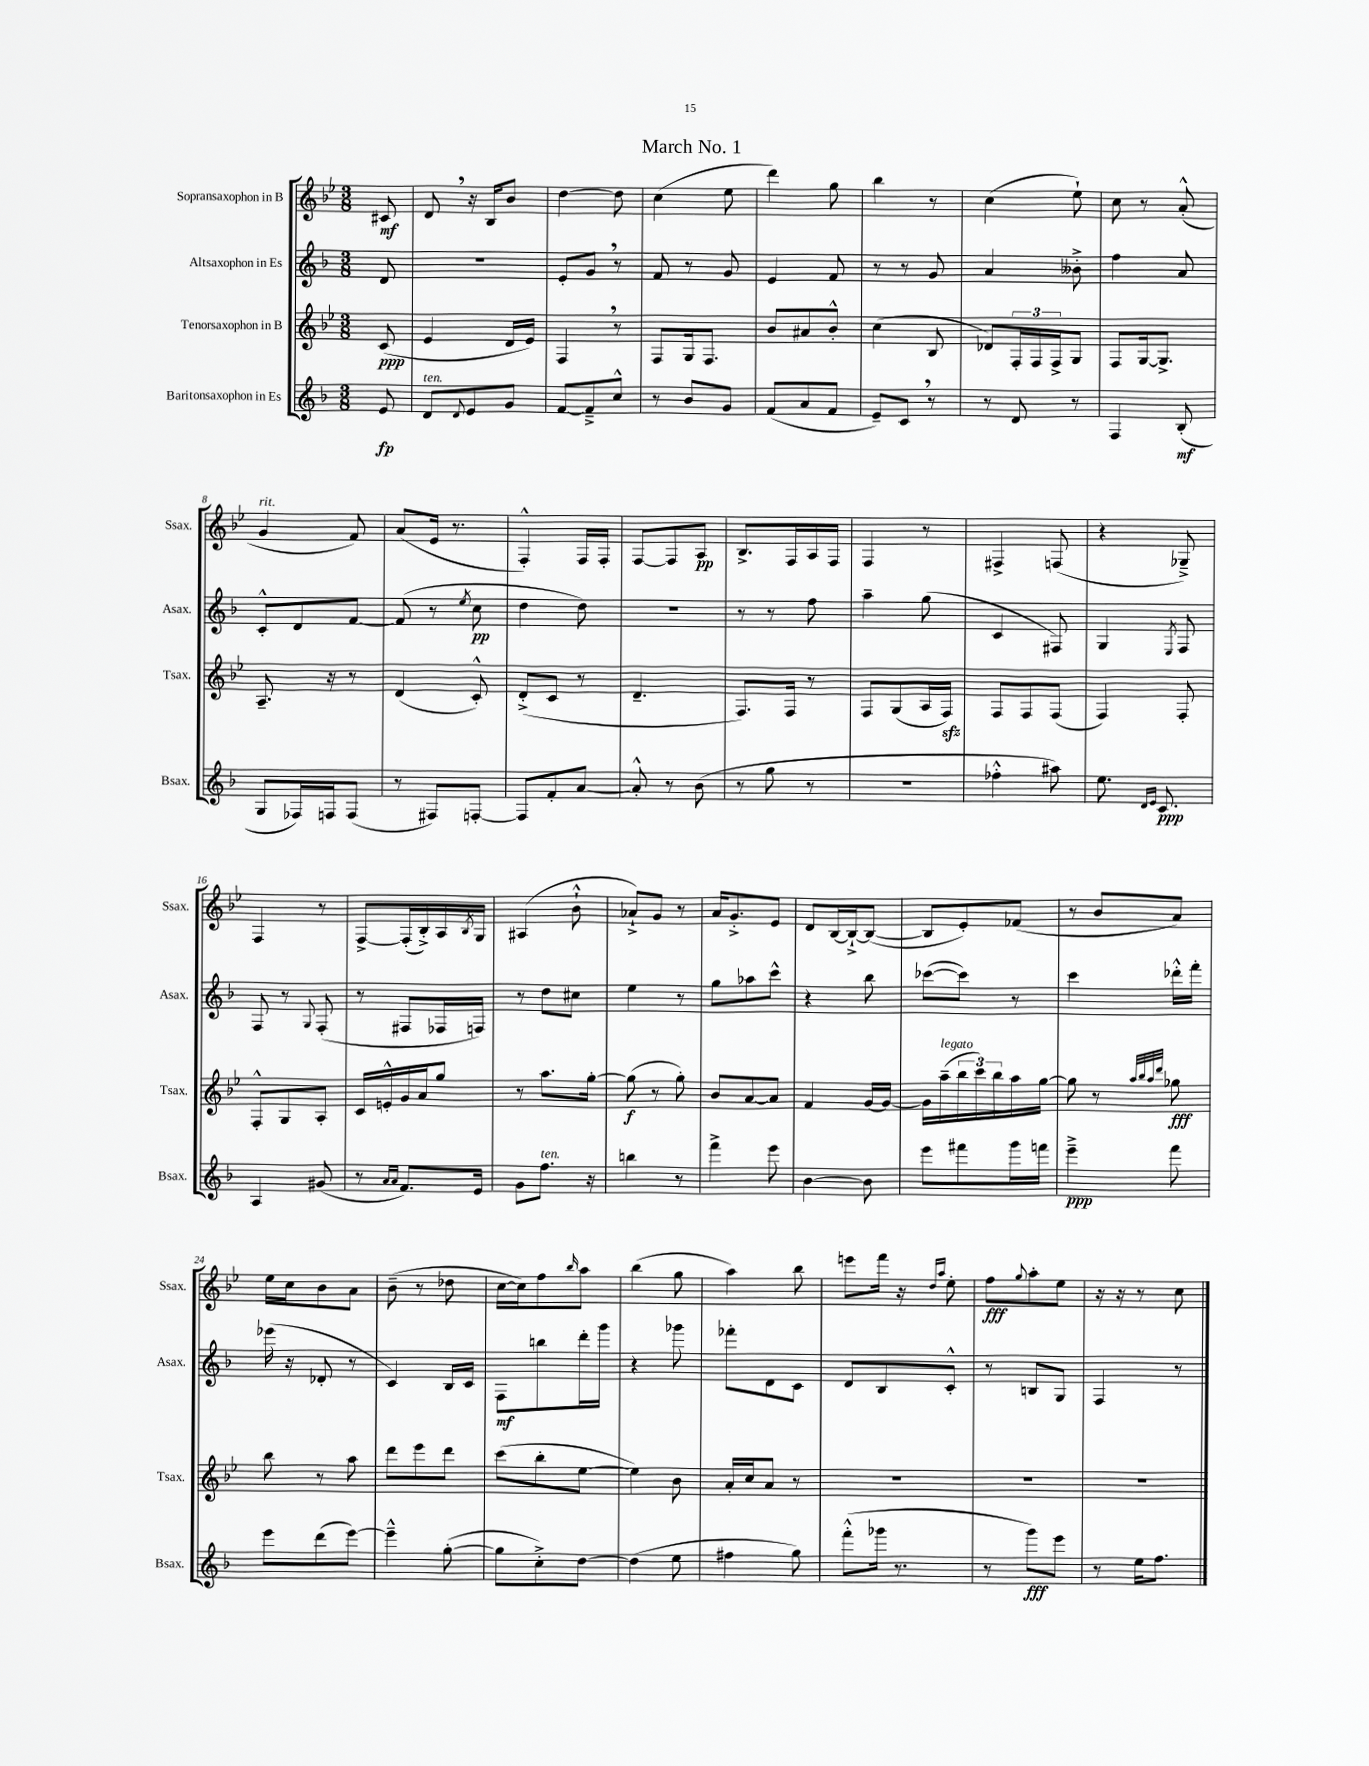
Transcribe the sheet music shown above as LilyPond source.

\header { title = "March No. 1" }
<<
\new StaffGroup <<
\new Staff = "s0" \with { instrumentName = "Sopransaxophon in B" shortInstrumentName = "Ssax." } {
    \clef treble \key bes \major \numericTimeSignature \time 3/8 \partial 8
    cis'8\mf |
    d'8 \breathe r16 bes16 bes'8 |
    d''4~ d''8 |
    c''4( ees''8 |
    d'''4) g''8 |
    bes''4 r8 |
    c''4( ees''8-!) |
    c''8 r8 a'8-.-^( |
    g'4^\markup { \italic "rit." } f'8) |
    a'8( ees'16 r8. |
    f4-.-^) f16 f16-. |
    f8~ f8 a8\pp |
    bes8.-> f16 a16 f16 |
    f4 r8 |
    fis4-> f8( |
    r4 ges8--->) |
    f4 r8 |
    f8~-> f16-.( bes16-.->) a16 \acciaccatura { bes8 } g16 |
    ais4( bes'8-!-^ |
    aes'8-!->) g'8 r8 |
    a'16 g'8.-.-> ees'8 |
    d'8 bes16~ bes16~-!-> bes8~( |
    bes8 ees'8-.) fes'8( |
    r8 bes'8 a'8) |
    ees''16 c''16 bes'8 a'8 |
    bes'8--( r8 des''8 |
    c''16~ c''16) f''8 \grace { bes''16 } a''8 |
    bes''4( g''8 |
    a''4) bes''8 |
    e'''8 f'''16 r16 \grace { d''16 a''16 } ees''8-. |
    f''8\fff \appoggiatura { g''8 } a''8-. ees''8 |
    r16 r16 r8 c''8 \bar "|." |
}
\new Staff = "s1" \with { instrumentName = "Altsaxophon in Es" shortInstrumentName = "Asax." } {
    \clef treble \key f \major \numericTimeSignature \time 3/8 \partial 8
    d'8 |
    R4. |
    e'8-. g'8 \breathe r8 |
    f'8 r8 g'8 |
    e'4 f'8 |
    r8 r8 g'8 |
    a'4 beses'8-.-> |
    f''4 a'8 |
    c'8-.-^ d'8 f'8~ |
    f'8( r8 \acciaccatura { e''8 } c''8\pp |
    d''4 d''8) |
    R4. |
    r8 r8 f''8 |
    a''4-- g''8( |
    c'4 fis8) |
    g4 \acciaccatura { e8 } f8 |
    f8 r8 \appoggiatura { g8 } f8-.( |
    r8 fis8 fes16 f16) |
    r8 d''8 cis''8 |
    e''4 r8 |
    g''8 aes''8 c'''8-^ |
    r4 bes''8 |
    ces'''8~( ces'''8) r8 |
    c'''4 des'''16-.-^ f'''16-. |
    ees'''16( r16 des'8-. r8 |
    c'4) bes16 c'16 |
    f8\mf b''8 d'''16-. g'''16 |
    r4 ges'''8 |
    fes'''8-. d'8 c'8 |
    d'8 bes8 c'8-.-^ |
    r8 b8 g8 |
    f4 r8 \bar "|." |
}
\new Staff = "s2" \with { instrumentName = "Tenorsaxophon in B" shortInstrumentName = "Tsax." } {
    \clef treble \key bes \major \numericTimeSignature \time 3/8 \partial 8
    c'8\ppp( |
    ees'4 d'16 ees'16) |
    f4 \breathe r8 |
    f8 g16 f8. |
    bes'8 ais'8 bes'8-.-^ |
    c''4( bes8 |
    des'8) \tuplet 3/2 { f16-. f16 f16-> } g8 |
    f8 g16~ g8.-> |
    a8.-- r16 r8 |
    d'4( c'8-.-^) |
    d'8-.->( c'8 r8 |
    d'4.-- |
    f8.) f16 r8 |
    f8 g8( a16 f16\sfz) |
    f8 f8 f8( |
    f4) f8-. |
    f8-.-^ g8 a8-. |
    c'16 e'16-.-^ g'16 a'16 g''8 |
    r8 a''8. g''16~-. |
    g''8\f( r8 g''8-.) |
    bes'8 a'8~ a'8 |
    f'4 g'16~ g'16~ |
    g'16 a''16--^\markup { \italic "legato" }( \tuplet 3/2 { bes''16 c'''16) bes''16 } a''16 g''16~ |
    g''8 r8 \grace { a''32 bes''32 a''32 d'''32 } ges''8\fff |
    bes''8 r8 a''8 |
    d'''8 ees'''8 d'''8 |
    c'''8( bes''8-. ees''8~ |
    ees''4) bes'8 |
    a'16-. c''16 a'8 r8 |
    R4. |
    R4. |
    R4. \bar "|." |
}
\new Staff = "s3" \with { instrumentName = "Baritonsaxophon in Es" shortInstrumentName = "Bsax." } {
    \clef treble \key f \major \numericTimeSignature \time 3/8 \partial 8
    e'8\fp |
    d'8^\markup { \italic "ten." } \appoggiatura { d'8 } e'8 g'8 |
    f'8~ f'8---> c''8-^ |
    r8 bes'8 g'8 |
    f'8( a'8 f'8 |
    e'8--) c'8 \breathe r8 |
    r8 d'8 r8 |
    f4 bes8-.\mf( |
    g8 fes16) f16 f8( |
    r8 fis8) f8~-. |
    f8 f'8-. a'8~ |
    a'8-.-^ r8 bes'8( |
    r8 g''8 r8 |
    R4. |
    fes''4-.-^ ais''8) |
    e''8. \grace { d'16 e'16 } c'8.\ppp |
    a4 gis'8( |
    r8 \grace { a'16 a'16 } f'8.) e'16 |
    g'8 f''8.^\markup { \italic "ten." } r16 |
    b''4 r8 |
    f'''4-> e'''8 |
    bes'4~ bes'8 |
    e'''8 fis'''8 g'''16 f'''16 |
    e'''4--->\ppp f'''8 |
    e'''8 d'''8( e'''8~) |
    e'''4---^ g''8~-.( |
    g''8 c''8-.->) d''8~ |
    d''4( e''8 |
    fis''4 g''8) |
    f'''8-.-^( ges'''16 r8. |
    r8 g'''8\fff) e'''8 |
    r8 e''16 f''8. \bar "|." |
}
>>
>>
